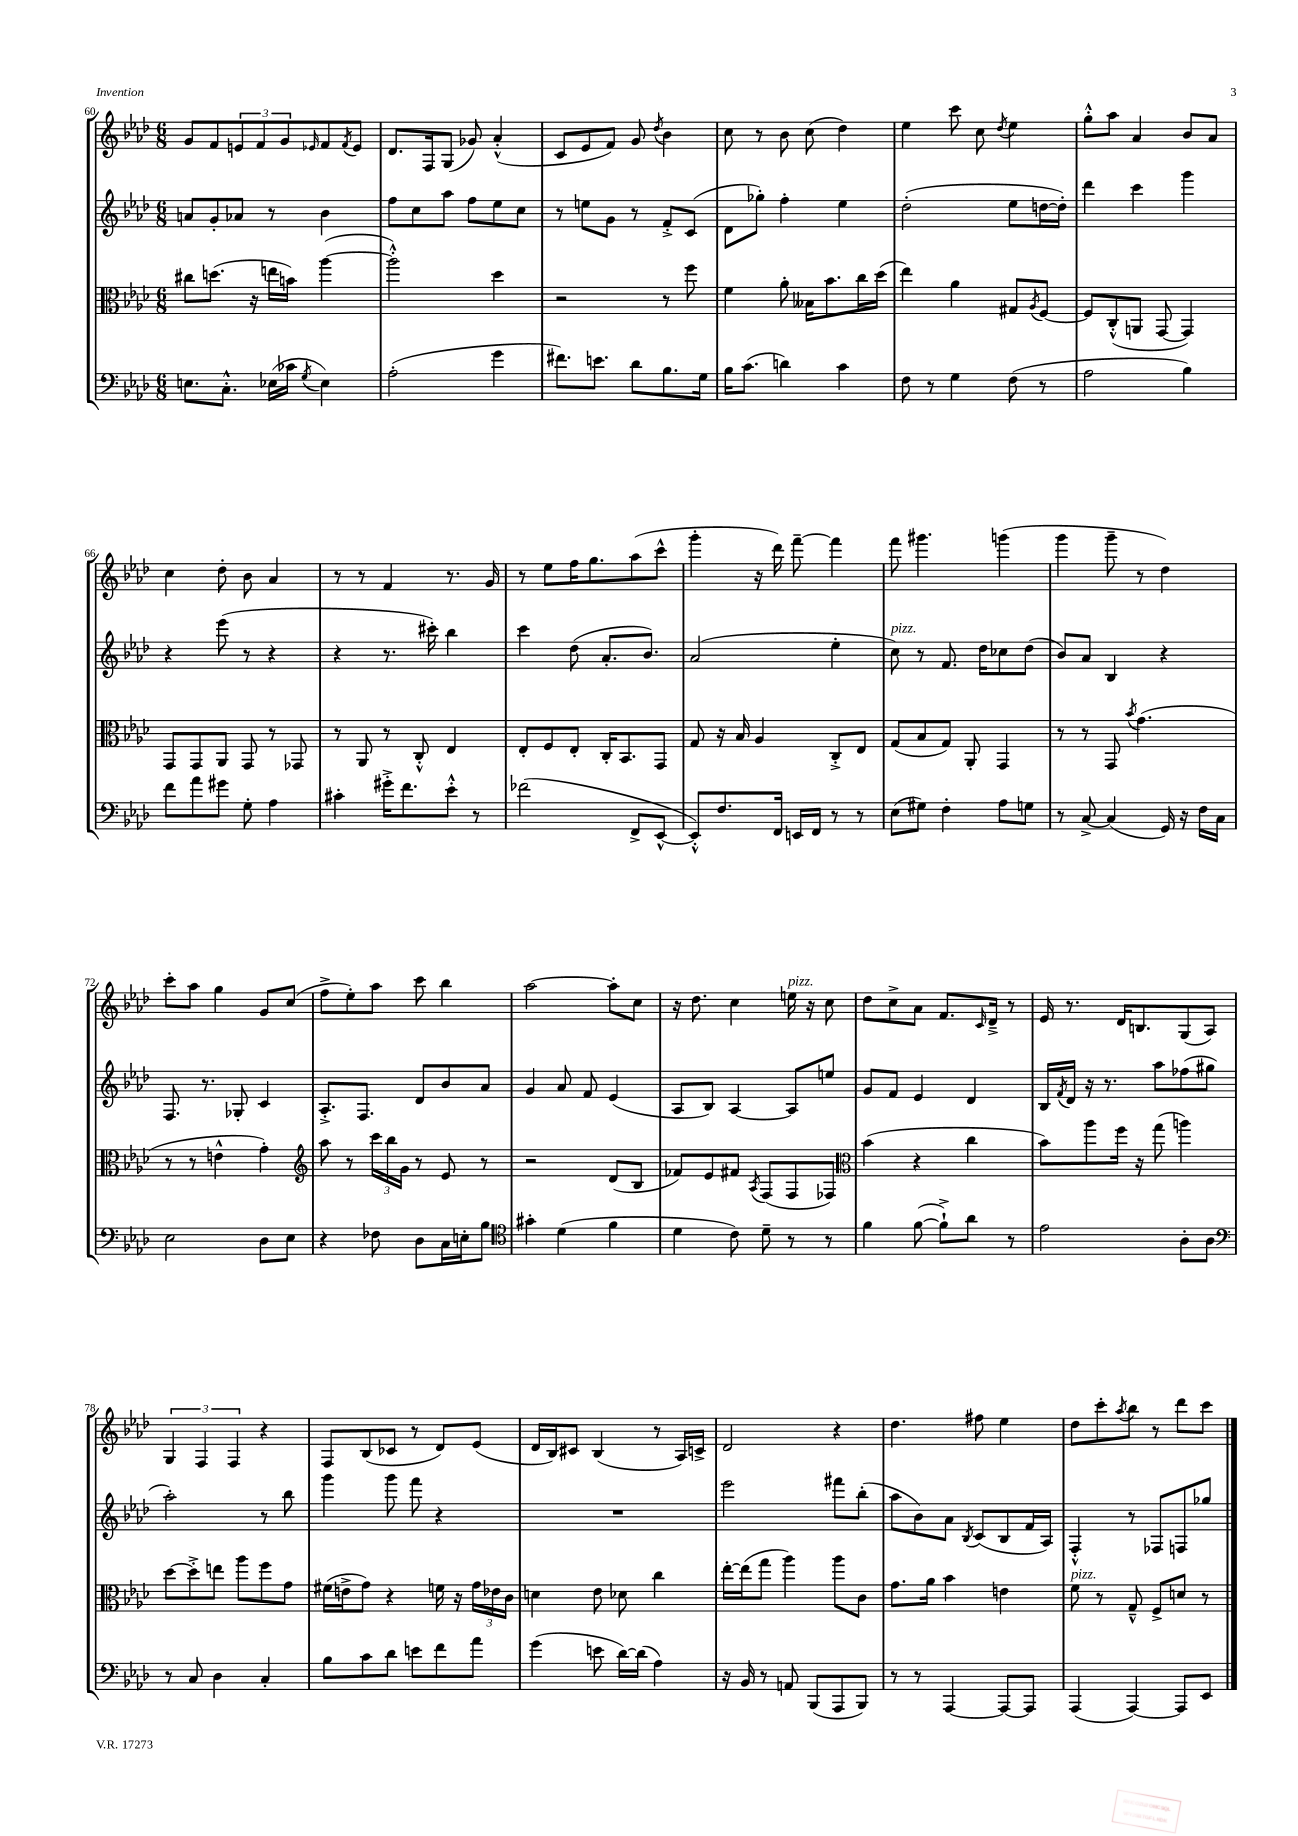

**kern	**kern	**kern	**kern
*staff4	*staff3	*staff2	*staff1
*clefF4	*clefC3	*clefG2	*clefG2
*k[b-e-a-d-]	*k[b-e-a-d-]	*k[b-e-a-d-]	*k[b-e-a-d-]
*M6/8	*M6/8	*M6/8	*M6/8
8.E	8cc#	8a	8g
.	(8.dd	8g'	8f
8.C'^^	.	.	.
.	.	8a-	12e
.	16r	.	.
.	.	.	12f
(16E-	16ee	8r	.
.	.	.	12g
16c-	16b)	.	.
8qG	.	.	16qqe-
4E-)	([4aa-	4b-	8f
.	.	.	8qf
.	.	.	8e-
=	=	=	=
(2A-'	2aa-'^^])	8ff	8.d-
.	.	8cc	.
.	.	.	16F
.	.	8aa-	(8G
.	.	8ff	8g-)
4g	4dd-	8ee-	(4a-'^^
.	.	8cc	.
=	=	=	=
8.f#)	2r	8r	8c
.	.	8ee	8e-
8.e	.	.	.
.	.	8g	8f)
8d-	.	8r	8g
.	.	.	8qdd-
8.B-	8r	8f'^	4b-
.	8ff	(8c	.
16G	.	.	.
=	=	=	=
16B-	4f	8d-	8cc
(8.c	.	.	.
.	.	8gg-')	8r
4d)	8a-'	4ff'	8b-
.	16B--	.	(8cc
.	8.b-	.	.
4c	.	4ee-	4dd-)
.	16cc	.	.
.	(16dd-	.	.
=	=	=	=
8F	4ee-)	(2dd-'	4ee-
8r	.	.	.
4G	4a-	.	8ccc
.	.	.	8cc
.	.	.	8qdd-
(8F	8G#	8ee-	4ee-
.	8qA-	.	.
8r	[8F	[16dd	.
.	.	16dd'])	.
=	=	=	=
2A-	8F]	4ddd-	8gg'^^
.	(8C'^^	.	8aa-
.	8AA	4ccc	4a-
.	[8GG	.	.
4B-)	4GG])	4ggg	8b-
.	.	.	8a-
=	=	=	=
8f	8GG	4r	4cc
8a-	8GG	.	.
8g#	8AA-	(8eee-	8dd-'
8G'	8GG	8r	8b-
4A-	8r	4r	4a-
.	8GG-	.	.
=	=	=	=
4c#'	8r	4r	8r
.	8AA-	.	8r
16g#'^	8r	8.r	4f
8.f	.	.	.
.	8C'^^	.	.
.	.	16ccc#')	.
8e-'^^	4E-	4bb-	8.r
8r	.	.	.
.	.	.	16g
=	=	=	=
(2f-	8E-'	4ccc	8r
.	8F	.	8ee-
.	8E-'	(8dd-	16ff
.	.	.	8.gg
.	16C'	8.a-'	.
.	8.BB-	.	.
8FF^	.	.	(8aa-
.	.	8.b-)	.
[8EE-^^	8GG	.	8ccc^^
=	=	=	=
8EE-'^^])	8G	(2a-	4ggg'
8.F	16r	.	.
.	16B-	.	.
.	4A-	.	16r
16FF	.	.	16ddd-)
16EE	.	.	[8fff~
16FF	.	.	.
8r	8C'^	4ee-'	4fff]
8r	8E-	.	.
=	=	=	=
(8E-	(8G	8cc)	8fff
8G#)	8B-	8r	4.ggg#
4F'	8G)	8.f	.
.	8AA-'	.	.
.	.	16dd-	.
8A-	4GG	8cc-	(4ggg
8G	.	(8dd-	.
=	=	=	=
8r	8r	8b-)	4ggg
[8C^	8r	8a-	.
(4C]	8GG	4B-	8ggg~
.	8qb-	.	.
.	(4.g	.	8r
16GG)	.	4r	4dd-)
16r	.	.	.
16F	.	.	.
16C	.	.	.
=	=	=	=
2E-	8r	8.F	8ccc'
.	8r	.	8aa-
.	.	8.r	.
.	4e^^	.	4gg
.	.	8G-'	.
8D-	4g')	4c	8g
8E-	.	.	(8cc
=	=	=	=
*	*clefG2	*	*
4r	8aa-	8.A-'^	8ff^
.	8r	.	8ee-')
.	.	8.F	.
8F-	24ccc	.	8aa-
.	24bb-	.	.
.	24g	.	.
8D-	8r	8d-	8ccc
16C	8e-	8b-	4bb-
16E'	.	.	.
8B-	8r	8a-	.
=	=	=	=
*clefC4	*	*	*
4g#'	2r	4g	[2aa-
(4d-	.	8a-	.
.	.	8f	.
4f	(8d-	(4e-	8aa-']
.	8B-	.	8cc
=	=	=	=
4d-	8f-)	8A-	16r
.	.	.	8.dd-
.	8e-	8B-)	.
8c)	8f#	[4A-	4cc
.	8qA-	.	.
8d-~	(8F	.	.
8r	8F	8A-]	16ee
.	.	.	16r
8r	8F-)	8ee	8cc
=	=	=	=
*	*clefC3	*	*
4f	(4b-	8g	8dd-
.	.	8f	8cc^
([8f	4r	4e-	8a-
8f`^])	.	.	8.f
8a-	4cc	4d-	.
.	.	.	16qqc
.	.	.	16d-~^
8r	.	.	8r
=	=	=	=
2e-	8b-)	16B-	16e-
.	.	8qf	.
.	.	16d-	8.r
.	8aa-	16r	.
.	.	8.r	.
.	16ff	.	16d-
.	16r	.	8.B
.	(8gg	8aa-	.
8A-'	4aa)	(8ff-	(8G
8A-	.	8gg#	8A-)
=	=	=	=
*clefF4	*	*	*
8r	[8dd-	2aa-')	6G
8C	8dd-'^]	.	.
.	.	.	6F
4D-	8ee	.	.
.	.	.	6F
.	8aa-	.	.
4C'	8ff	8r	4r
.	8g	8bb-	.
=	=	=	=
8B-	(16f#	4ggg	8F
.	16e^	.	.
8c	8g)	.	(8B-
8d-	4r	8ggg	8c-
8e	.	8fff	8r
8f	16f	4r	8d-)
.	16r	.	.
8a-	24g	.	(8e-
.	24e-	.	.
.	24c	.	.
=	=	=	=
(4g	4d	2.r	16d-
.	.	.	16B-)
.	.	.	8c#
8e	8e-	.	(4B-
[16d-)	8d-	.	.
(16d-]	.	.	.
4A-)	4cc	.	8r
.	.	.	16A-)
.	.	.	16c^
=	=	=	=
16r	[16ee-'	2eee-	2d-
16BB-	(16ee-]	.	.
8r	8gg	.	.
8AA	4aa-)	.	.
(8BBB-	.	.	.
8AAA-	8aa-	8fff#	4r
8BBB-)	8c	(8bb-'	.
=	=	=	=
8r	8.g	8aa-	4.dd-
8r	.	8b-)	.
.	16a-	.	.
[4AAA-	4b-	8a-	.
.	.	8qB-	.
.	.	(8c	8ff#
8AAA-_	4e	8B-	4ee-
8AAA-]	.	16f	.
.	.	16A-)	.
=	=	=	=
(4AAA-	8f	4F'^^	8dd-
.	8r	.	8ccc'
.	.	.	8qaa-
[4AAA-)	8G~^^	8r	8bb-
.	8F^	8F-	8r
8AAA-]	8d	8F	8ddd-
8EE-	8r	8gg-	8ccc
==	==	==	==
*-	*-	*-	*-
